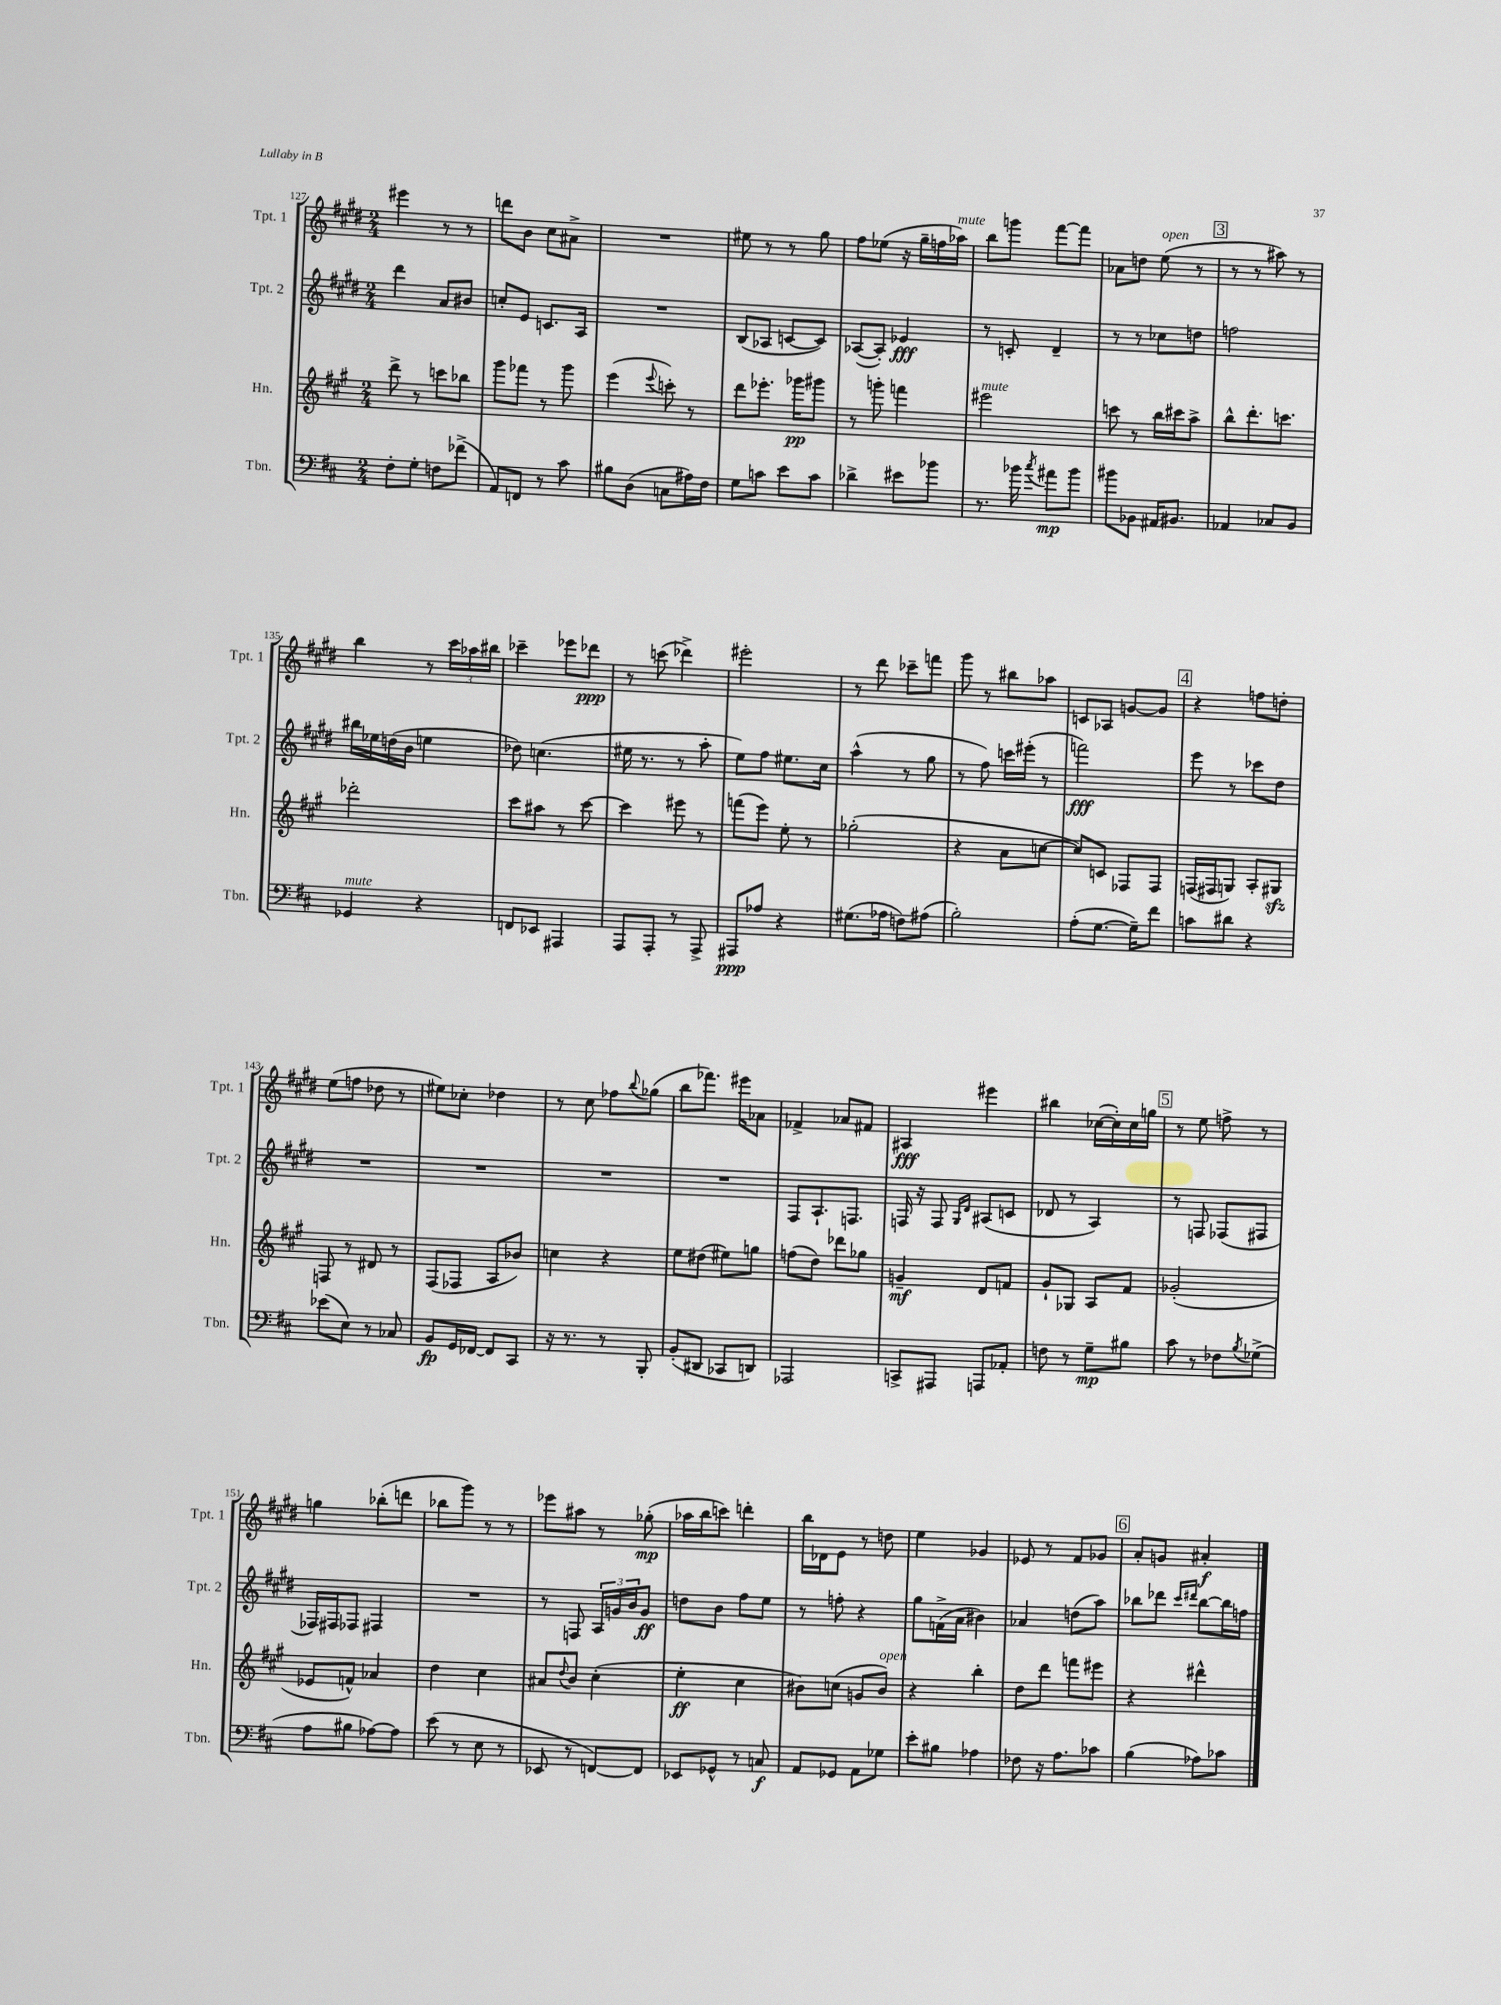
<<
\new StaffGroup <<
\new Staff = "s0" \with { instrumentName = "Tpt. 1" shortInstrumentName = "Tpt. 1" } {
    \clef treble \key e \major \numericTimeSignature \time 2/4
    eis'''4 r8 r8 |
    d'''8 b'8 cis''8 ais'8-> |
    R2 |
    eis''8 r8 r8 gis''8 |
    fis''8 ees''8( r16 gis''16-- f''16 aes''16^\markup { \italic "mute" }) |
    b''8 g'''8 fis'''8~ fis'''8 |
    aes'8 d''8 e''8^\markup { \italic "open" }( r8 |
    \mark \markup { \box "3" } r8 r8 ais''8) r8 |
    b''4 r8 \tuplet 3/2 { cis'''16 aes''16 bis''16 } |
    ces'''4-- ees'''8 des'''8\ppp |
    r8 c'''8( des'''4->) |
    eis'''2-. |
    r8 dis'''8 ces'''8-- f'''8 |
    gis'''8 r8 bis''8 aes''8 |
    c'8 aes8 g'8~ g'8 |
    \mark \markup { \box "4" } r4 f''8 d''8-. |
    e''8( f''8 des''8 r8 |
    eis''8) ces''8-. des''4 |
    r8 cis''8 fes''8 \appoggiatura { b''8 } ges''8( |
    b''8 fes'''8.) eis'''16 aes'8 |
    fes'4-> aes'8 fis'8 |
    ais4\fff eis'''4 |
    bis''4 ces''16~( ces''16-.) ces''16 g''16 |
    \mark \markup { \box "5" } r8 e''8 f''8-> r8 |
    g''4 bes''8-.( d'''8 |
    bes''8 gis'''8) r8 r8 |
    ees'''8 ais''8 r8 ges''8-.\mp( |
    aes''16 b''16 c'''8) d'''4-. |
    b''16 des'16 e'8 r8 d''8 |
    e''4 ges'4 |
    ees'8 r8 fis'8 ges'8 |
    \mark \markup { \box "6" } a'8-. g'8 ais'4-.\f \bar "|." |
}
\new Staff = "s1" \with { instrumentName = "Tpt. 2" shortInstrumentName = "Tpt. 2" } {
    \clef treble \key e \major \numericTimeSignature \time 2/4
    dis'''4 a'8 bis'8 |
    c''8-. e'8 c'8. a16 |
    R2 |
    b8( aes8 c'8~ c'8) |
    aes8~( aes8-.) ees'4\fff |
    r8 c'8-. dis'4-- |
    r8 r8 ces''8 d''8 |
    \mark \markup { \box "3" } f''2 |
    bis''16 ees''16 d''16( b'16 e''4 |
    des''8) c''4.( |
    eis''16 r8. r8 a''8-. |
    e''8) fis''8 eis''8. cis''16 |
    a''4-^( r8 gis''8 |
    r8 fis''8) c'''16 eis'''16-.( r8 |
    f'''2\fff) |
    \mark \markup { \box "4" } e'''8 r8 ces'''8 dis''8 |
    R2 |
    R2 |
    R2 |
    R2 |
    fis8 a8.-! f8. |
    f16 r16 f8 \grace { gis16 dis'16 } ais8( c'8 |
    des'8 r8 a4) |
    \mark \markup { \box "5" } r8 f8 fes8( fis8 |
    fes16) fis16 fes8 fis4 |
    R2 |
    r8 f8 \tuplet 3/2 { a16 g'16 b'16 } g'8\ff |
    d''8 b'8 fis''8 e''8 |
    r8 f''8-. r4 |
    gis''8 f'16->( a'16 bis'4) |
    aes'4 d''8( a''8) |
    \mark \markup { \box "6" } bes''8 des'''8 \grace { cis'''16 dis'''16 } bes''8~ bes''16 f''16 \bar "|." |
}
\new Staff = "s2" \with { instrumentName = "Hn." shortInstrumentName = "Hn." } {
    \clef treble \key a \major \numericTimeSignature \time 2/4
    d'''8-> r8 c'''8 bes''8 |
    gis'''8 fes'''8 r8 gis'''8 |
    e'''4( \appoggiatura { e'''8 } c'''8-.) r8 |
    d'''8 ees'''8.-. ges'''16\pp gis'''8 |
    r8 g'''8-. f'''4 |
    eis'''2^\markup { \italic "mute" } |
    c'''8 r8 b''16 cis'''16 a''8-> |
    \mark \markup { \box "3" } b''8-^ d'''8.-. c'''8. |
    des'''2-. |
    cis'''8 ais''8 r8 cis'''8~ |
    cis'''4 eis'''8 r8 |
    f'''8( e'''8) e''8-. r8 |
    ges''2-.( |
    r4 a'8 c''8~ |
    c''8) c'8 fes8 fes8 |
    \mark \markup { \box "4" } f16( fis16 g8) a8-. gis8\sfz |
    f8 r8 dis'8 r8 |
    fis8( fes8 a8 bes'8) |
    c''4 r4 |
    e''8 dis''8( eis''8) g''8 |
    f''8( d''8) des'''8 ges''8 |
    g'4--\mf d'8 f'8 |
    gis'8-! ges8 a8 fis'8 |
    \mark \markup { \box "5" } ges'2-.( |
    ees'8 f'8-^) aes'4 |
    d''4 cis''4 |
    ais'8 \appoggiatura { d''8 } b'8 cis''4-.( |
    e''4-.\ff cis''4 |
    bis'8) c''8( g'8 bis'8^\markup { \italic "open" }) |
    r4 b''4-. |
    d''8 d'''8 f'''8 eis'''8 |
    \mark \markup { \box "6" } r4 dis'''4-^ \bar "|." |
}
\new Staff = "s3" \with { instrumentName = "Tbn." shortInstrumentName = "Tbn." } {
    \clef bass \key d \major \numericTimeSignature \time 2/4
    fis8-. g8-. f8 fes'8->( |
    a,8) f,8 r8 cis'8 |
    bis8 d8( c8 ais16) fis16 |
    g8 c'8 e'8 c'8 |
    des'4-> eis'8 bes'8 |
    r8. bes'16 \acciaccatura { cis''8 } ais'8\mp bes'8 |
    bis'8 bes,8 ais,16 bis,8. |
    \mark \markup { \box "3" } aes,4 ces8 b,8 |
    ges,4^\markup { \italic "mute" } r4 |
    f,8 ees,8 ais,,4 |
    a,,8 a,,8-. r8 a,,8-> |
    ais,,8\ppp aes8 r4 |
    gis8.( aes16 f8) ais8( |
    b2-.) |
    a8-.( g8.~ g16--) fis'8 |
    \mark \markup { \box "4" } c'8 dis'8 r4 |
    ees'8( e8) r8 ces8 |
    b,8\fp g,16 fes,16~ fes,8 cis,8 |
    r16 r8. r8 b,,8-. |
    b,8-.( dis,8 ces,8 d,8) |
    aes,,2 |
    c,8-> ais,,8 a,,8 aes,8-. |
    f8 r8 g8--\mp bis8 |
    \mark \markup { \box "5" } cis'8 r8 fes8 \acciaccatura { b8 } ges8->( |
    a8 bis8 aes8~) aes8 |
    e'8( r8 e8 r8 |
    ees,8 r8 f,8~) f,8 |
    ees,8 ges,8-^ r8 c8\f |
    a,8 ges,8 a,8 ges8 |
    e'8-. bis8 aes4 |
    fes8 r16 a8. ces'8 |
    \mark \markup { \box "6" } b4( aes8) ces'8 \bar "|." |
}
>>
>>
\layout { \context { \Score currentBarNumber = #127 } }
